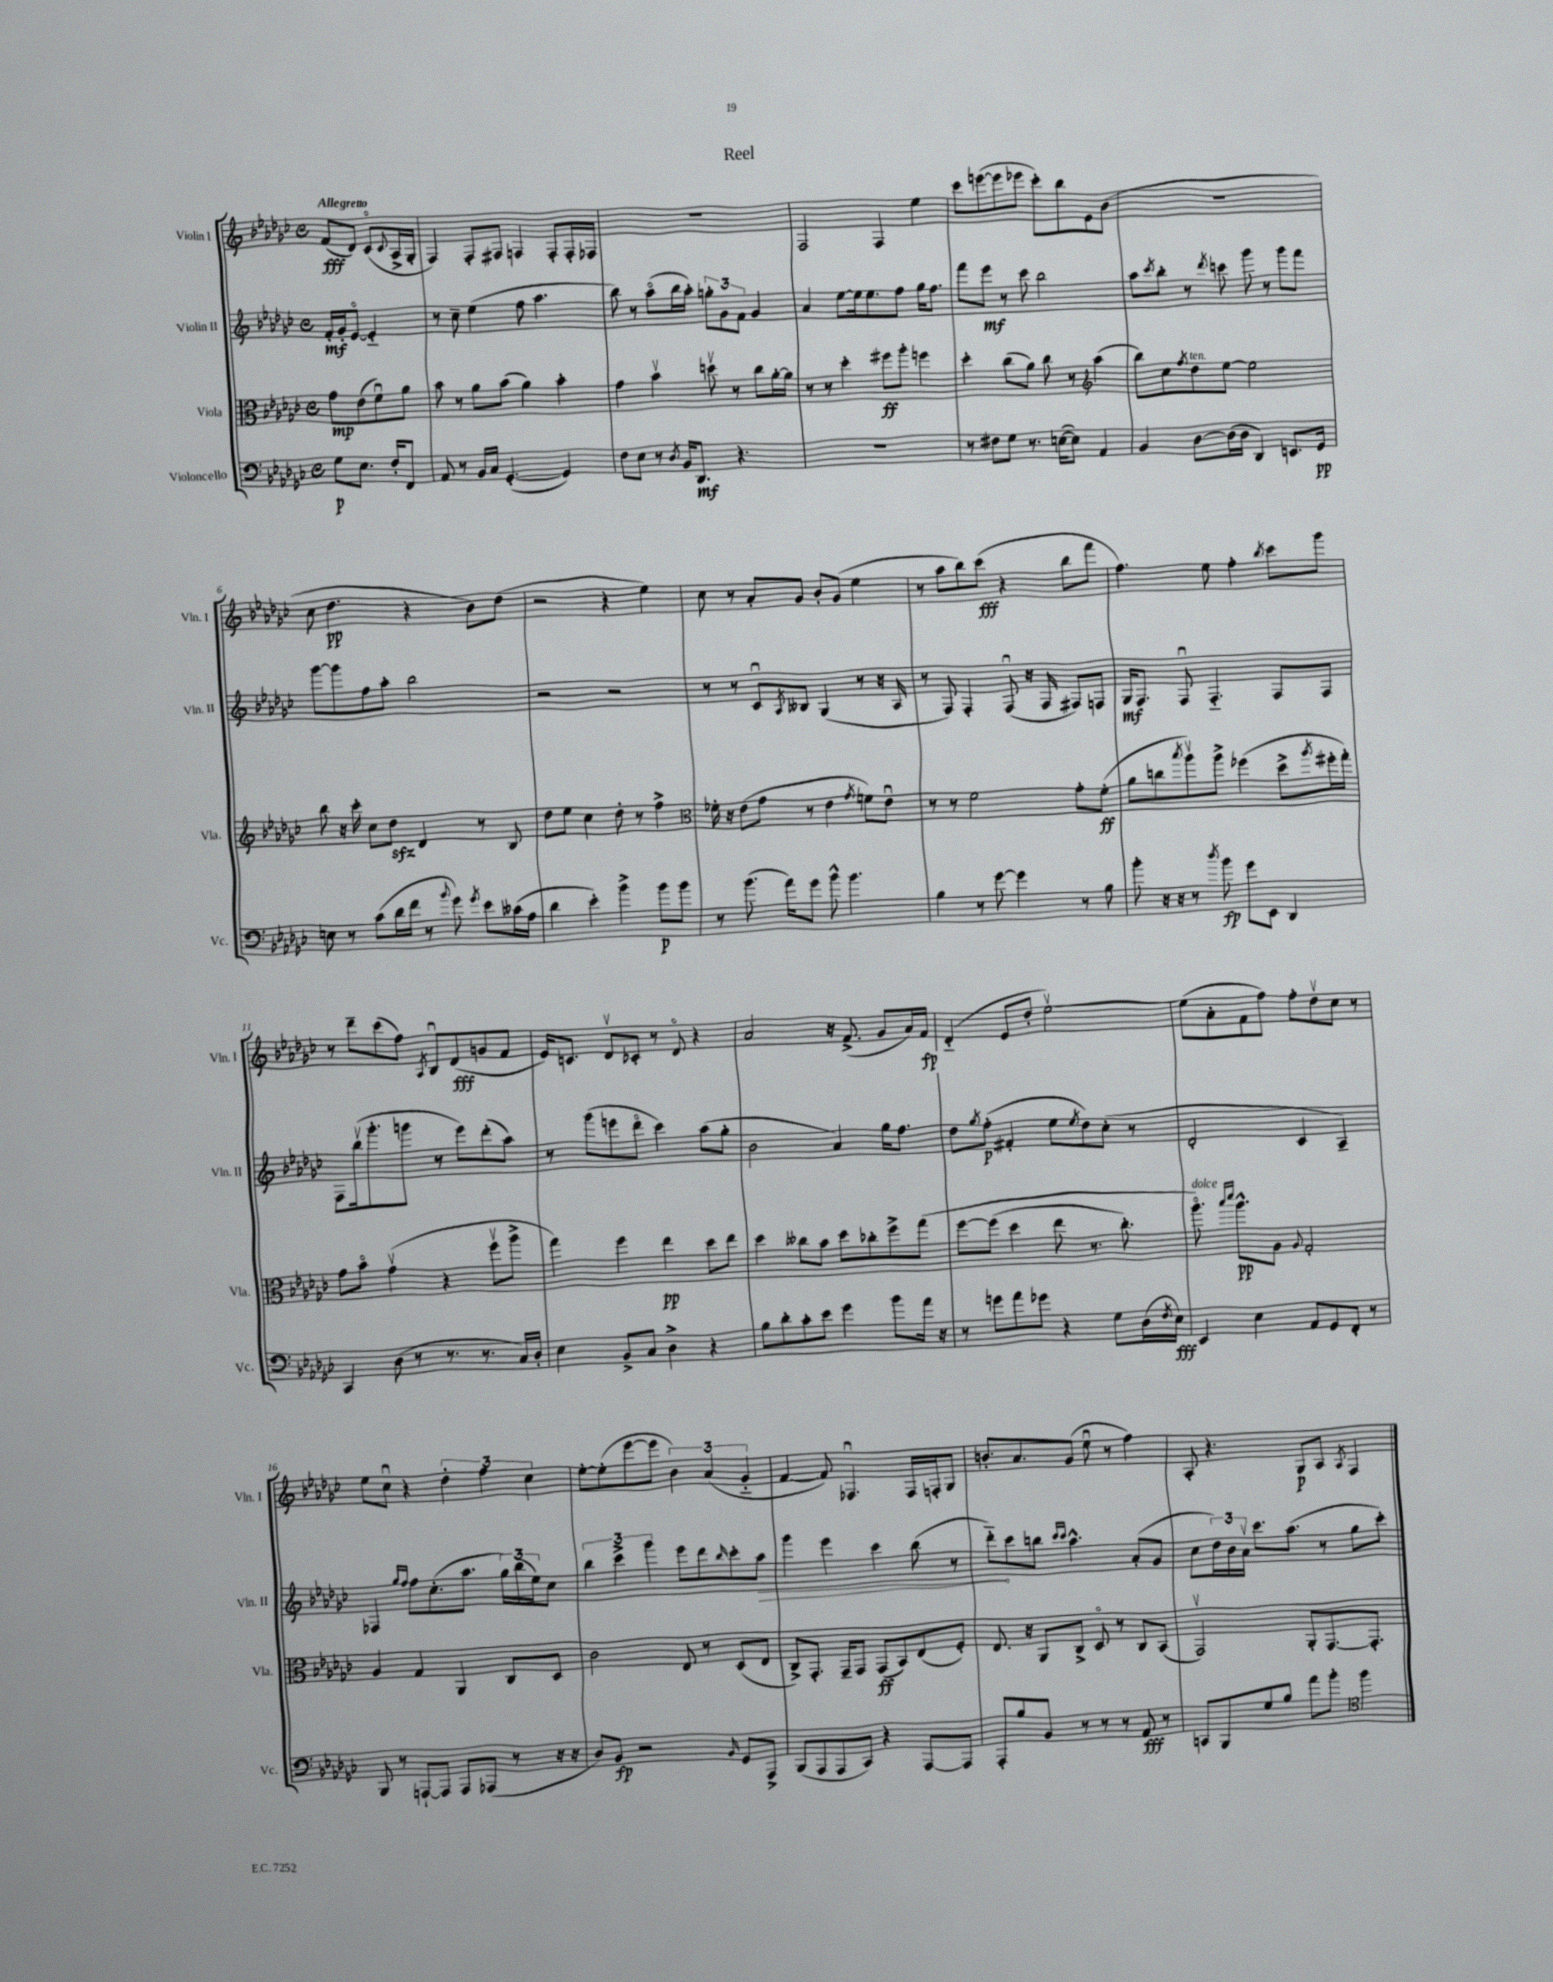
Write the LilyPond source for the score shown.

\header { title = "Reel" }
<<
\new StaffGroup <<
\new Staff = "s0" \with { instrumentName = "Violin I" shortInstrumentName = "Vln. I" } {
    \clef treble \key ges \major \defaultTimeSignature \time 4/4 \partial 2 \tempo "Allegretto"
    f'8\fff( des'8) ces'8\flageolet( \appoggiatura { ces'8 } aes16-> ges16-. |
    f4) f8-. fis8 f4 f8-. f16-. fes16 |
    R1 |
    f2 f4 ees''4 |
    ces'''8 e'''8~( e'''8 ees'''8 ces'''8-.) bes''8 ees'8 bes'8( |
    R1 |
    ces''8 des''4.\pp r4 bes'8) des''8( |
    r2 r4 ees''4) |
    ces''8 r8 aes'8-. ges'8 bes'8-. ges'8( ees''4 |
    r8 aes''8 bes''8) ces'''8\fff( r4 bes''8 f'''8 |
    f''4.) ees''8 f''4-. \acciaccatura { bes''8 } ces'''8 ges'''8 |
    r8 des'''8-- ces'''8( f''8) \acciaccatura { aes8 } bes8\downbow des'8\fff( g'8 f'8 |
    ees'16) c'8. des'8\upbow ces'8-. r8 des'8\flageolet r4 |
    aes'2 r16 f'8.->( ges'8 aes'16) f'16\fp |
    des'4-_( ees'8 des''8-. ees''2~\upbow) |
    ees''8( aes'8-. f'8 f''8) f''8-. des''8\upbow ces''8 r8 |
    ees''8 ces''8\downbow r4 \tuplet 3/2 { des''4-. f''4 ces''4 } |
    ees''8~-. ees''8-.( ees'''8~ ees'''8 \tuplet 3/2 { bes'4) aes'4( ges'4-_ } |
    f'4~ f'8) fes4.\downbow fes16 f16-. ges8 |
    b'8.-. aes'8. ges'8( ees''8\downbow r8 f''4) |
    aes8-. r4. ges8\p aes8 \acciaccatura { aes8 } f4 \bar "|." |
}
\new Staff = "s1" \with { instrumentName = "Violin II" shortInstrumentName = "Vln. II" } {
    \clef treble \key ges \major \defaultTimeSignature \time 4/4 \partial 2
    f'16-.\mf ges'16-. ees'8~\flageolet ees'4-_ |
    r8 ces''8-- ees''4( f''8 aes''4. |
    bes''8) r8 aes''8\flageolet( bes''16 aes''16-.) \tuplet 3/2 { g''8-. ges'8 f'8 } ges'4 |
    aes'4 ees''8~ ees''16 ees''8. f''8 ges''16 f''8. |
    f'''8 ees'''8\mf r8 ces'''8 bes''2 |
    aes''8 \acciaccatura { ces'''8 } bes''8-. r8 \acciaccatura { des'''8 } c'''8 ges'''8 r8 ges'''8 f'''8 |
    ges'''8~ ges'''8 f''8 aes''8-. bes''2 |
    r2 r2 |
    r8 r8 ces'8\downbow \acciaccatura { aes8 } beses8 ges4( r8 r16 aes16 |
    r8 f8) f4-. f8\downbow( r16 f16 fis8) f8 |
    ges16\mf f8. f8\downbow f4.-_ f8 f8 |
    f8 bes''16\upbow( ges'''8.-. g'''8 r8 ees'''8) des'''8-.( aes''8) |
    r8 ges'''8( e'''8 des'''8\flageolet ces'''4) aes''8( ges''8-. |
    bes'2 aes'4) ges''16 f''8. |
    des''8 \acciaccatura { ges''8 } f''8-.\p( fis'4-. ees''8 \acciaccatura { ees''8 } des''8) ces''8-.( r8 |
    des'2-. ces'4 aes4--) |
    fes4 \grace { ges''16 f''16 } f''8 ces''8.-.( aes''8. \tuplet 3/2 { ges''16) bes''16( ees''16) } ces''8 |
    \tuplet 3/2 { bes''4 ces'''4-> ges'''4 } ees'''8 des'''8 \grace { bes''16 } ces'''8-. \once \override Hairpin.circled-tip = ##t aes''8\> |
    ges'''4 ees'''4 ces'''4 bes''8( r8 |
    des'''8-_\!) ces'''8 b''8 \grace { ces'''16 ces'''16 } aes''4.-^ aes'8-.( ges'8 |
    ces''8 \tuplet 3/2 { des''16) bes'16 aes'16\upbow } ces'''8. aes''8.( r8 ges''8 ces'''8-.) \bar "|." |
}
\new Staff = "s2" \with { instrumentName = "Viola" shortInstrumentName = "Vla." } {
    \clef alto \key ges \major \defaultTimeSignature \time 4/4 \partial 2
    ges'8\mp ees'8( f'8\downbow) aes'8 |
    bes'8 r8 aes'8 bes'8( aes'4) bes'4-. |
    ges'4 bes'4\upbow d''8\upbow r8 ces''8 aes'16~-. aes'16 |
    r8 r8 des''4-. fis''8\ff aes''8-. f''4 |
    des''4-. ces''8( aes'8) ces''8 r8 \clef treble aes''4( |
    bes''8) ces''8 \acciaccatura { f''8 } des''8^\markup { \italic "ten." } ees''8~ ees''2 |
    bes''8 r16 ces'''16-. ces''8 des''8\sfz des'4 r8 bes8 |
    des''8 ees''8 ces''4 des''8-. r8 f''4-> |
    \clef alto fes'16-. r16 ees'8( ges'8 r8 ees'4 \acciaccatura { ges'8 } f'8) ees'8\downbow |
    r8 r8 f'2 ges'8-. f'8-.\ff( |
    aes'8 c''8 \acciaccatura { bes''8 } aes''8\upbow) aes''8-> fes''4( des''8-> \acciaccatura { aes''8 } fis''16-. ges''16-.) |
    ges'8 bes'8\flageolet ges'4\upbow( r4 f''8\upbow aes''8-> |
    ges''4) f''4 ees''4\pp des''8 ees''8 |
    des''4 ceses''8 bes'8 des''8 ces''8-. f''8-> ges''8\( |
    f''8~ f''8( des''4 ees''8 r8. ces''8.-.) |
    aes''8.\flageolet^\markup { \italic "dolce" }\) \grace { bes''16 des'''16 } aes''8.-^\pp aes8 \appoggiatura { aes8 } ges2-. |
    aes4 ges4 aes,4 ces8 des8 |
    ces'2 ees8 r8 des8( ees8 |
    ces8->) ges,8.-. ges,16-- ges,8 ges,8\ff( bes,8) ees8( f8-.) |
    ees8. r16 aes,8 ces8-> des8\flageolet r8 ces8 bes,8( |
    ges,2\upbow) aes,8-. ges,8.~ ges,8.-. \bar "|." |
}
\new Staff = "s3" \with { instrumentName = "Violoncello" shortInstrumentName = "Vc." } {
    \clef bass \key ges \major \defaultTimeSignature \time 4/4 \partial 2
    ges8\p ees8. f16-. f,8 |
    aes,8 r8 bes,16 ces16 ges,4.~-.( ges,4) |
    f8 ees8 r8 \acciaccatura { des8 } bes,16 des,8.\mf r4. |
    R1 |
    r8 fis8 ges8 r8. e16~( e8) aes,4 |
    bes,4 des8~ des16( des16 des,4) e,8. ges,16\pp |
    e8 r8 ces'8( des'16 f'16 r8 \appoggiatura { bes'8 } ges'8) \acciaccatura { ges'8 } ees'8 ceses'16( aes16 |
    des'4 ees'4-.) bes'4-> bes'8\p bes'8 |
    r8 bes'8.( aes'16) ges'8 bes'8-^ bes'4. |
    bes4 r8 ges'8~ ges'4 r8 bes8 |
    bes'8-. r16 r16 r8 \acciaccatura { des''8 } bes'8\fp ges'8 ees,8 des,4 |
    ces,4 des8( r8 r8. r8. ces16) des16-. |
    ees4 bes,8-> ces8 des4-> r4 |
    bes8 des'8-. ces'8-. ees'8 ges'4 bes'8 aes'16 r16 |
    r8 g'8 aes'8 ges'8 r4 ges8 des16( \acciaccatura { f8 } ees16\fff) |
    ees,4 ees4 aes,8 ges,8 f,8-. r8 |
    bes,,8 r8 a,,8~-! a,,8 a,,8 aes,,8( r8 r16 r16 |
    des8) bes,8\fp r2 \grace { bes,16 } ges,8 aes,,8-> |
    bes,,8( aes,,8 aes,,8 ces,8) r4 aes,,8~ aes,,8 |
    aes,,8-. bes8 bes,8 r8 r8 r8 aes,8\fff r8 |
    c,8 bes,,8 ges8 bes8 aes'8 bes'8-. \clef tenor f''4 \bar "|." |
}
>>
>>
